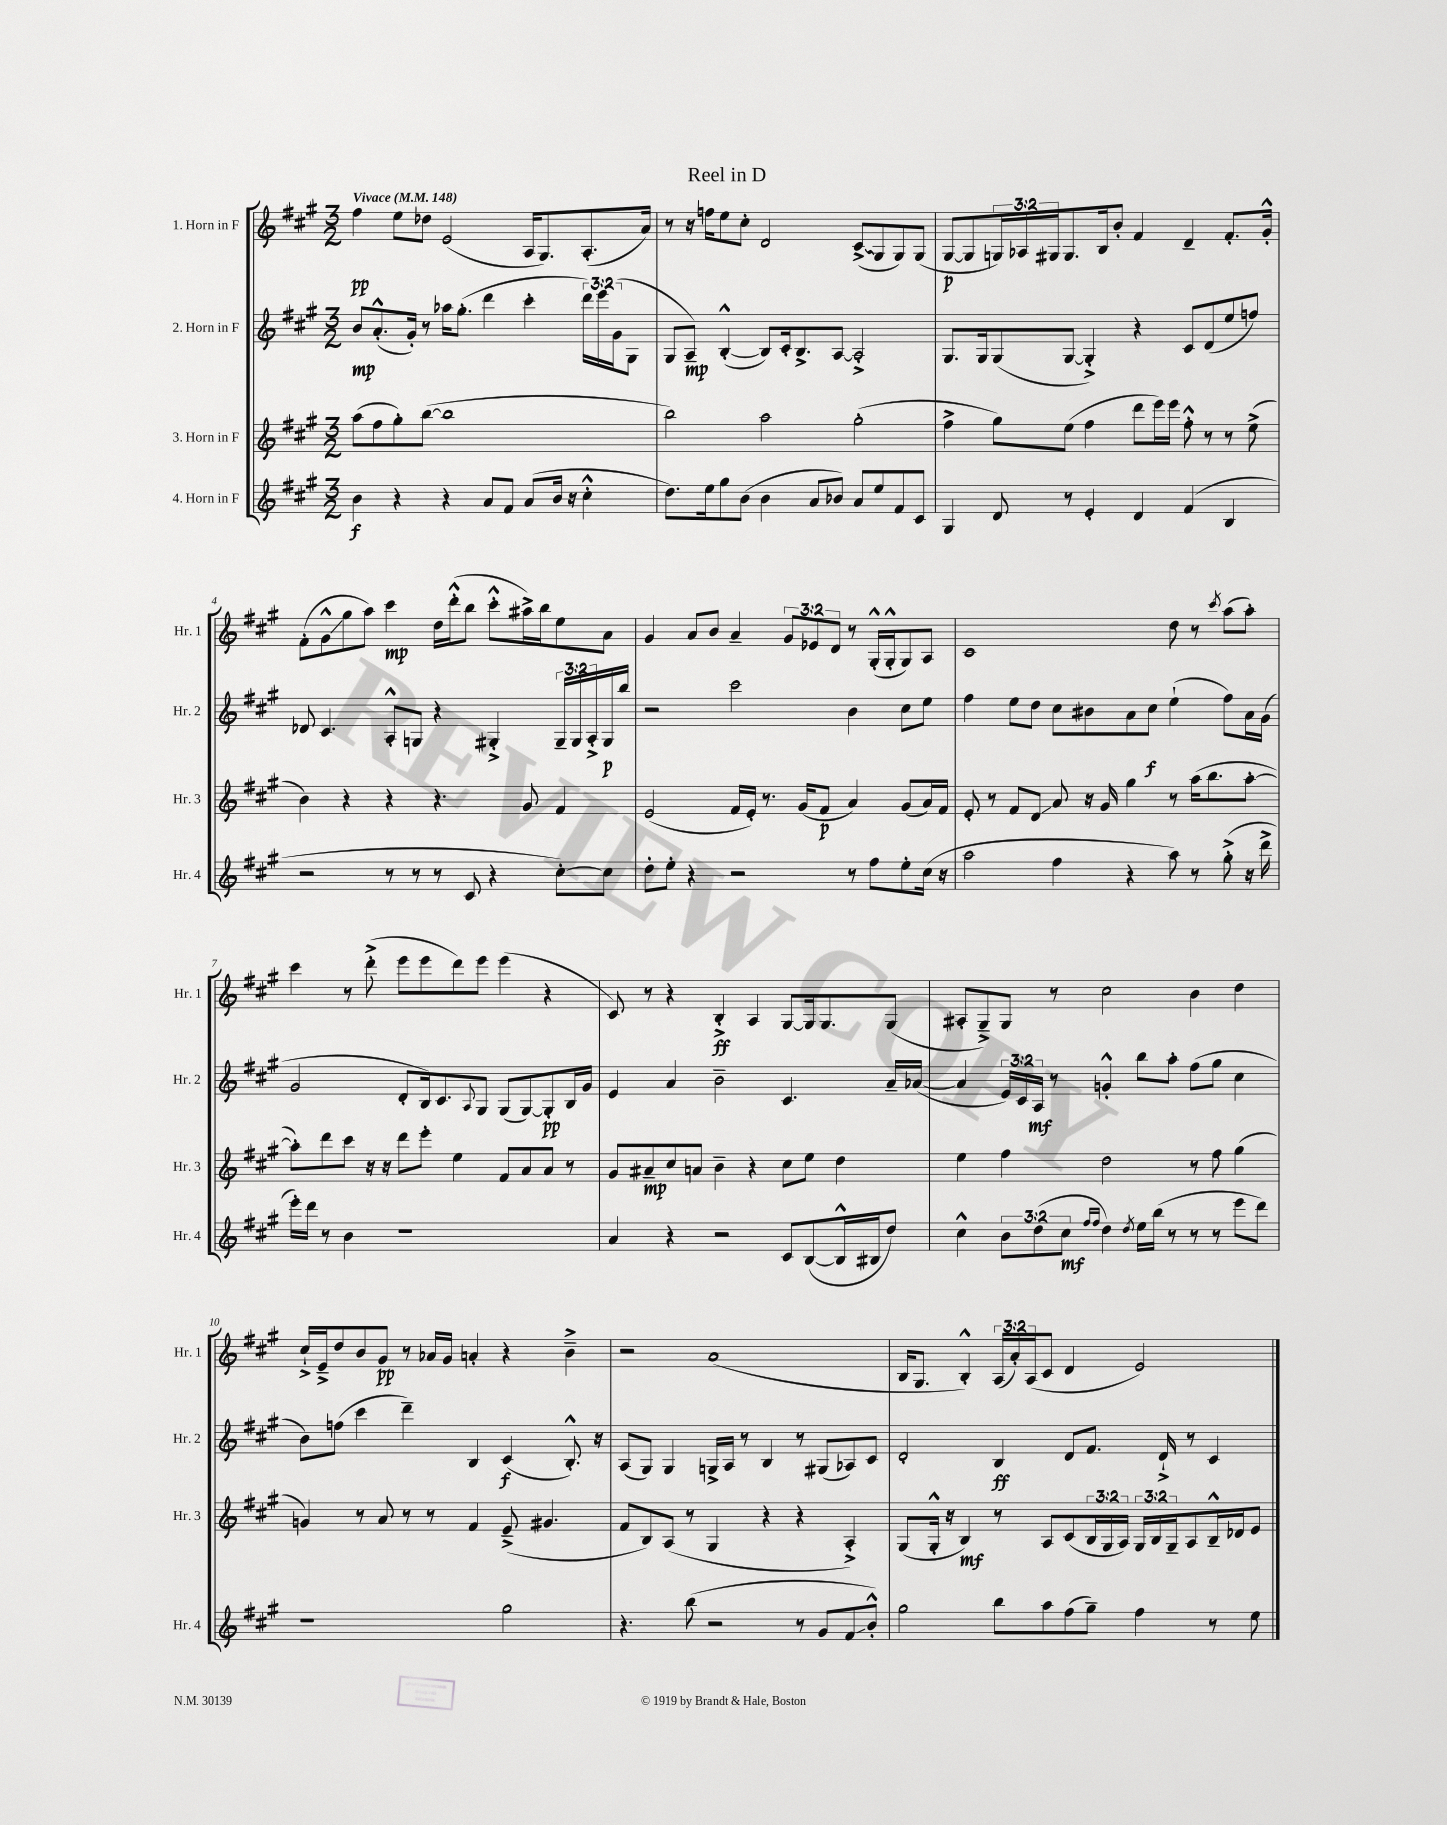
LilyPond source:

\header { title = "Reel in D" }
<<
\new StaffGroup <<
\new Staff = "s0" \with { instrumentName = "1. Horn in F" shortInstrumentName = "Hr. 1" } {
    \clef treble \key a \major \numericTimeSignature \time 3/2 \override Staff.TupletNumber.text = #tuplet-number::calc-fraction-text \tempo "Vivace" 4 = 148
    fis''4\pp e''8 des''8 e'2( a16 gis8.) a8.-.( a'16) |
    r8 r16 f''16 e''8 cis''8-. d'2 \once \override Glissando.style = #'zigzag cis'8->\glissando( gis8 gis8) gis8( |
    gis8~\p gis8 \tuplet 3/2 { g16) aes16 gis16 } gis8. b16 b'8-. fis'4 d'4-- fis'8.-. gis'16-.-^ |
    fis'8-.( gis'8-^\glissando gis''8 a''8) cis'''4\mp d''16 d'''16-.-^( b''8 cis'''8-.-^ ais''16->) b''16 e''8 a'8 |
    gis'4 a'8 b'8 a'4-- \tuplet 3/2 { gis'8 ees'8 d'8 } r8 gis16-.-^( gis16-.-^ gis8) a8 |
    cis'1 d''8 r8 \acciaccatura { cis'''8 } a''8( a''8-.) |
    cis'''4 r8 d'''8-.->( e'''8 e'''8 d'''8) e'''8 e'''4( r4 |
    cis'8) r8 r4 b4-.->\ff a4 gis8~ gis16 gis8. gis8( |
    ais8-. gis8--->) gis8 r8 cis''2 b'4 d''4 |
    cis''16-!-> e'16---> d''8 b'8 gis'8\pp r8 aes'16 gis'16 a'4-. r4 b'4---> |
    r2 a'1( |
    b16 gis8. b4-.-^) \tuplet 3/2 { a16( a'16-.) a16( } cis'8 d'4 e'2) \bar "|." |
}
\new Staff = "s1" \with { instrumentName = "2. Horn in F" shortInstrumentName = "Hr. 2" } {
    \clef treble \key a \major \numericTimeSignature \time 3/2 \override Staff.TupletNumber.text = #tuplet-number::calc-fraction-text
    b'8\mp a'8.-.-^( gis'16-.) r8 aes''16 gis''8.-.( d'''4 cis'''4-. \tuplet 3/2 { d'''16) e'''16 gis'16( } gis8 |
    gis8 a8--\mp) b4~-.-^( b8) cis'16-. b8.-> a8~ a2-.-> |
    gis8. gis16 gis8( gis8~ gis4-.->) r4 cis'8 d'8( e''8 f''8) |
    des'8 cis'4. a8-.-^ g8 r4 gis4-.-> \tuplet 3/2 { gis16-- gis16 a16-.-> } gis16\p b''16 |
    r2 cis'''2 b'4 cis''8 e''8 |
    fis''4 e''8 d''8 cis''8 bis'8 a'8 cis''8\f e''4-!( fis''8) a'16 gis'16( |
    gis'2 d'8-. b16) cis'8. \appoggiatura { a8 } gis8 gis8( gis8~) gis8-.\pp b16 gis'16 |
    e'4 a'4 b'2-- cis'4. a'16-- aes'16~( |
    aes'4 \tuplet 3/2 { e'16) cis'16 a16\mf } r8 g'4-.-^ b''8 a''8-. fis''8( gis''8 cis''4 |
    b'8) f''8( cis'''4 d'''4--) b4 cis'4\f( b8.-.-^) r16 |
    a8( gis8) gis4 g16-> a16 r8 b4 r8 gis8( aes8) cis'8 |
    d'2-. b4\ff d'8 fis'8. d'16-!-> r8 cis'4 \bar "|." |
}
\new Staff = "s2" \with { instrumentName = "3. Horn in F" shortInstrumentName = "Hr. 3" } {
    \clef treble \key a \major \numericTimeSignature \time 3/2 \override Staff.TupletNumber.text = #tuplet-number::calc-fraction-text
    a''8( fis''8 gis''8-.) b''8~( b''1 |
    b''2) a''2 gis''2-.( |
    fis''4-> gis''8) e''8( fis''4 d'''8 e'''16) e'''16 fis''8-.-^ r8 r8 e''8->( |
    b'4) r4 r4 r4. gis'8 fis'4 |
    e'2( fis'16 e'16-.) r8. gis'16( fis'8\p a'4) gis'8( a'16) fis'16 |
    e'8-. r8 fis'8 d'8\glissando a'8 r16 gis'16 gis''4 r8 a''16( b''8. a''8~-. |
    a''8-.) d'''8 cis'''8 r16 r16 d'''8 e'''8-. e''4 fis'8 a'8 a'8 r8 |
    gis'8 ais'8--\mp cis''8 a'8 b'4-- r4 cis''8 e''8 d''4 |
    e''4 fis''4 d''2 r8 fis''8 gis''4( |
    g'4) r8 a'8 r8 r8 fis'4 e'8--->( gis'4. |
    fis'8 b8) a8( r8 gis4 r4 r4 a4-.->) |
    gis8( gis16-.-^ r16 b4\mf) r8 a8 cis'8( \tuplet 3/2 { b16 gis16 a16) } \tuplet 3/2 { gis16 b16 gis16-- } a8 b16---^ des'16 e'8 \bar "|." |
}
\new Staff = "s3" \with { instrumentName = "4. Horn in F" shortInstrumentName = "Hr. 4" } {
    \clef treble \key a \major \numericTimeSignature \time 3/2 \override Staff.TupletNumber.text = #tuplet-number::calc-fraction-text
    b'4\f r4 r4 a'8 fis'8 a'8( b'16 r16 cis''4-.-^ |
    d''8.) e''16 gis''8 b'8( b'4 a'8 bes'8) a'8 e''8 fis'8 cis'8 |
    gis4 d'8 r8 e'4-. d'4 fis'4( b4 |
    r2 r8 r8 r8 cis'8 r4 cis''8~-.) cis''8 |
    d''8-. e''8-. r4 r2 r8 fis''8 e''8-. cis''16( r16 |
    a''2 fis''4 r4 a''8) r8 gis''8-.->( r16 d'''16-> |
    e'''16-.) d'''16 r8 b'4 r1 |
    a'4 r4 r2 cis'8 b8~( b16-^ bis16 d''8) |
    cis''4-^ \tuplet 3/2 { b'8 d''8( cis''8\mf } \grace { fis''16 fis''16 } d''4) \acciaccatura { d''8 } e''16 b''16( r8 r8 r8 e'''8 d'''8) |
    r1 gis''2 |
    r4. b''8( r2 r8 gis'8 fis'8\glissando b'8-.-^) |
    gis''2 b''8 a''8 fis''8( gis''8--) fis''4 r8 e''8 \bar "|." |
}
>>
>>
